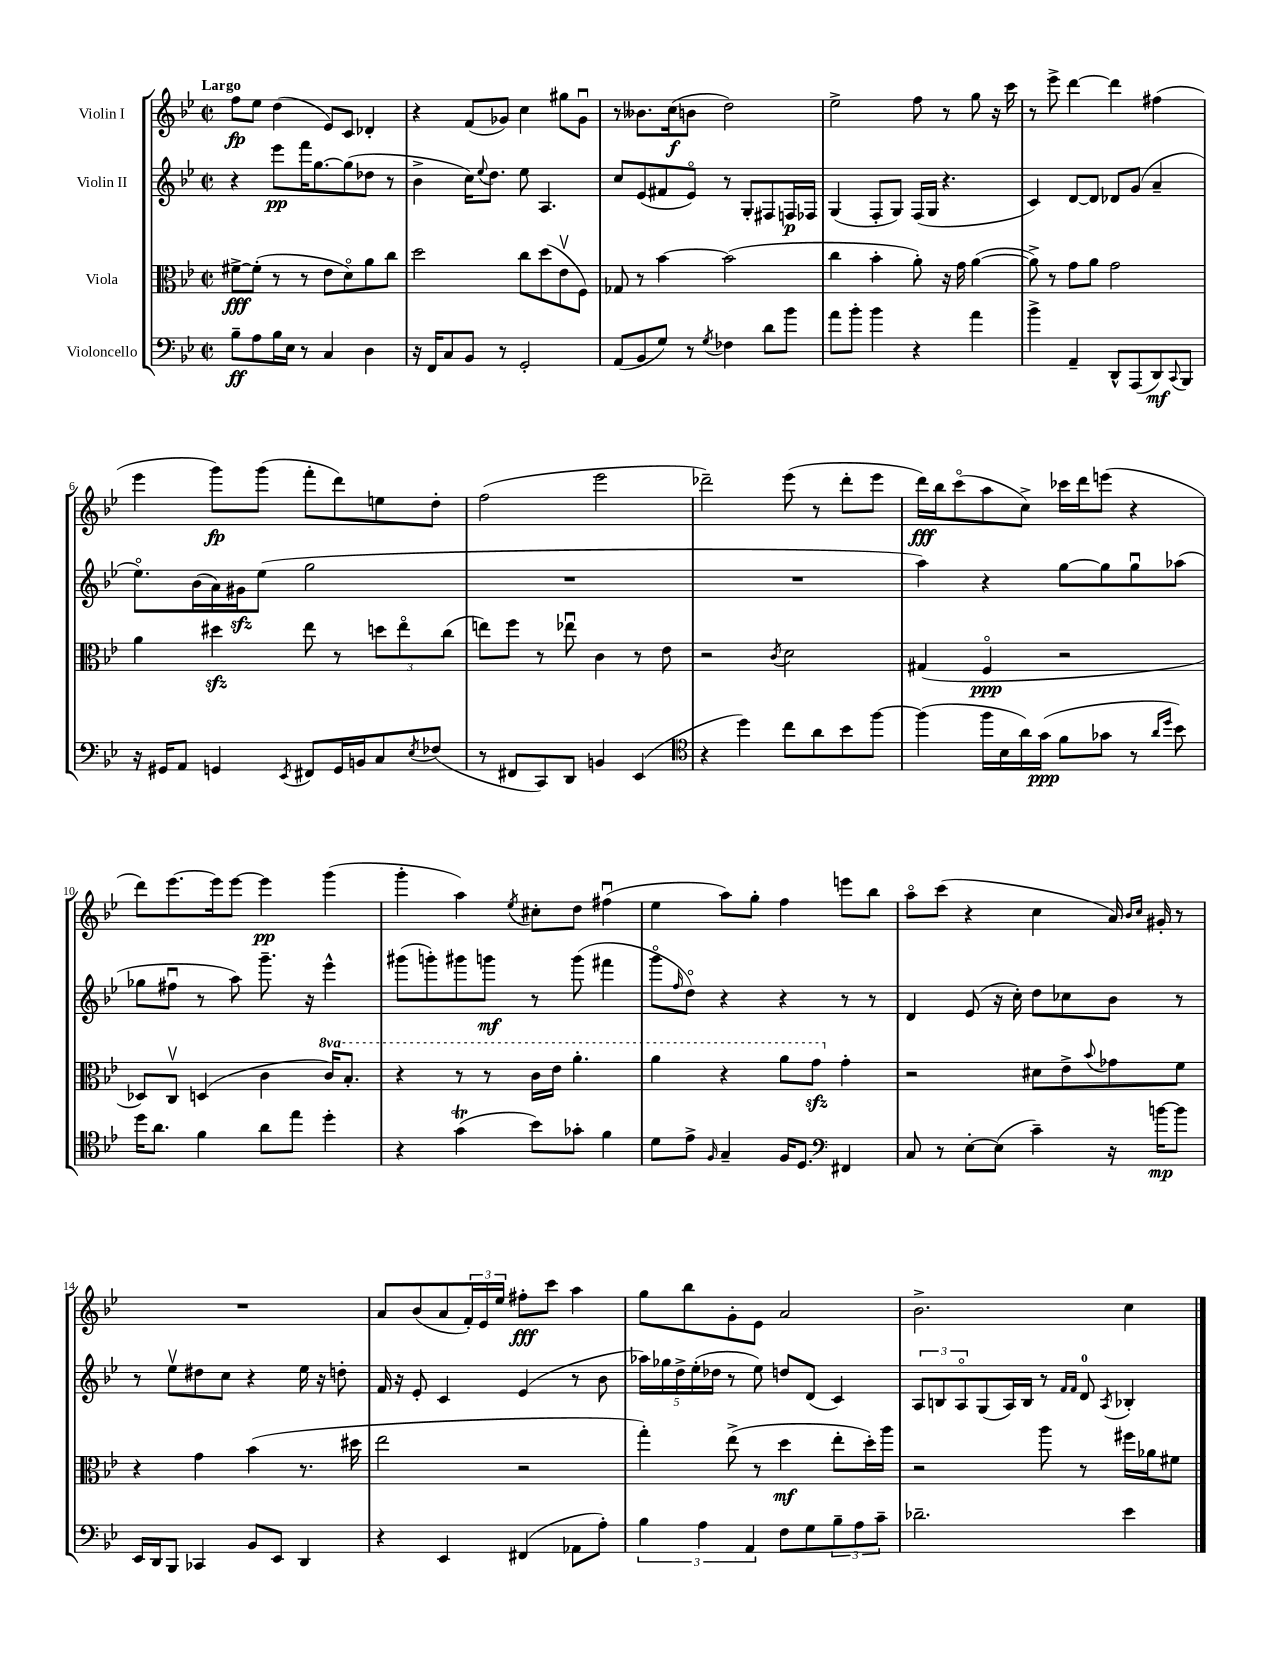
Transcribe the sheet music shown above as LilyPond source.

<<
\new StaffGroup <<
\new Staff = "s0" \with { instrumentName = "Violin I" } {
    \clef treble \key bes \major \defaultTimeSignature \time 2/2 \tempo "Largo"
    f''8\fp ees''8 d''4( ees'8) c'8 des'4-. |
    r4 f'8( ges'8) c''4 gis''8 ges'8\downbow |
    r8 beses'8. c''16\f( b'8 d''2) |
    ees''2-> f''8 r8 g''8 r16 c'''16 |
    r8 ees'''8-> d'''4~ d'''4 fis''4( |
    ees'''4 g'''8\fp) g'''8( f'''8-. d'''8) e''8 d''8-. |
    f''2( ees'''2 |
    des'''2--) ees'''8( r8 des'''8-. ees'''8 |
    d'''16\fff) bes''16 c'''8\flageolet( a''8 c''8->) ces'''16 d'''16 e'''8( r4 |
    d'''8) ees'''8.~ ees'''16 ees'''8~ ees'''4\pp g'''4( |
    g'''4-. a''4) \acciaccatura { ees''8 } cis''8-. d''8 fis''4\downbow( |
    ees''4 a''8) g''8-. f''4 e'''8 bes''8 |
    a''8\flageolet c'''8( r4 c''4 a'16) \grace { bes'16 c''16 } gis'16-. r8 |
    R1 |
    a'8 bes'8( a'8 \tuplet 3/2 { f'16-.) ees'16 ees''16 } fis''8-.\fff c'''8 a''4 |
    g''8 bes''8 g'8-. ees'8 a'2 |
    bes'2.-> c''4 \bar "|." |
}
\new Staff = "s1" \with { instrumentName = "Violin II" } {
    \clef treble \key bes \major \defaultTimeSignature \time 2/2
    r4 ees'''8\pp f'''16 g''8.~ g''8( des''8 r8 |
    bes'4-> c''16) \appoggiatura { ees''8 } d''8. ees''8 a4. |
    c''8 ees'8( fis'8 ees'8\flageolet) r8 g8-. fis8 f16\p fes16 |
    g4( f8-. g8) f16( g16 r4. |
    c'4) d'8~ d'8 des'8 g'8( a'4-- |
    ees''8.\flageolet) bes'16( a'16) gis'16\sfz ees''8( g''2 |
    R1 |
    R1 |
    a''4) r4 g''8~ g''8 g''8\downbow aes''8( |
    ges''8 fis''8\downbow r8 a''8) g'''8.-- r16 ees'''4-^ |
    gis'''8( g'''8-.) gis'''8 g'''8\mf r8 g'''8( fis'''4 |
    g'''8\flageolet \grace { f''16 } d''8\flageolet) r4 r4 r8 r8 |
    d'4 ees'8( r16 c''16-.) d''8 ces''8 bes'8 r8 |
    r8 ees''8\upbow dis''8 c''8 r4 ees''16 r16 d''8-. |
    f'16 r16 ees'8-. c'4 ees'4( r8 bes'8 |
    \tuplet 5/4 { aes''16) ges''16 d''16-> ees''16-.( des''16 } r8 ees''8) d''8 d'8( c'4) |
    \tuplet 3/2 { a8 b8 a8\flageolet } g8( a16) b16 r8 \grace { f'16 f'16 } d'8-0 \acciaccatura { a8 } bes4-. \bar "|." |
}
\new Staff = "s2" \with { instrumentName = "Viola" } {
    \clef alto \key bes \major \defaultTimeSignature \time 2/2 \set Staff.ottavationMarkups = #ottavation-simple-ordinals
    fis'8~->\fff fis'8-.( r8 r8 ees'8 d'8\flageolet) a'8 c''8 |
    d''2 c''8 d''8( ees'8\upbow f8) |
    ges8 r8 bes'4~ bes'2( |
    c''4 bes'4-. a'8-.) r16 g'16 a'4~( |
    a'8->) r8 g'8 a'8 g'2 |
    a'4 dis''4\sfz ees''8 r8 \tuplet 3/2 { d''8 ees''8\flageolet c''8( } |
    e''8) f''8 r8 ees''8\downbow c'4 r8 ees'8 |
    r2 \acciaccatura { c'8 } d'2 |
    gis4( f4\flageolet\ppp r2 |
    des8) c8\upbow d4( c'4 \ottava #1 c''16) bes'8.-. |
    r4 r8 r8 c''16 ees''16 a''4.-. |
    a''4 r4 a''8 g''8\sfz \ottava #0 g'4-. |
    r2 dis'8 ees'8-> \appoggiatura { bes'8 } ges'8 f'8 |
    r4 g'4 bes'4( r8. dis''16 |
    ees''2 r2 |
    g''4-.) ees''8->( r8 d''4\mf ees''8-. d''16-.) a''16 |
    r2 a''8 r8 fis''16 aes'16 fis'8 \bar "|." |
}
\new Staff = "s3" \with { instrumentName = "Violoncello" } {
    \clef bass \key bes \major \defaultTimeSignature \time 2/2
    bes8--\ff a8 bes16 ees16 r8 c4 d4 |
    r16 f,16 c8 bes,8 r8 g,2-. |
    a,8( bes,8 g8) r8 \acciaccatura { g8 } fes4 d'8 bes'8 |
    a'8 bes'8-. bes'4 r4 a'4 |
    bes'4-> a,4-- d,8-^ a,,8( d,8\mf) \appoggiatura { c,8 } bes,,8 |
    r16 gis,16 a,8 g,4 \acciaccatura { ees,8 } fis,8 g,16 b,16 c8 \acciaccatura { ees8 } fes8( |
    r8 fis,8 c,8) d,8 b,4 ees,4( |
    \clef tenor r4 d''4) c''8 a'8 bes'8 f''8~ |
    f''4( f''16 bes16 a'16) g'16\ppp( f'8 ges'8 r8 \grace { a'16 d''16 } bes'8) |
    d''16 a'8. f'4 a'8 ees''8 d''4-. |
    r4 g'4\trill( bes'8) ges'8-. f'4 |
    d'8 ees'8-> \grace { f16 } g4-- f16 d8. \clef bass fis,4 |
    c8 r8 ees8~-. ees8( c'4--) r16 b'16~\mp b'8 |
    ees,16 d,16 bes,,8 ces,4 bes,8 ees,8 d,4 |
    r4 ees,4 fis,4( aes,8 a8-.) |
    \tuplet 3/2 { bes4 a4 a,4 } f8 g8 \tuplet 3/2 { bes8-- a8 c'8-- } |
    des'2.-- ees'4 \bar "|." |
}
>>
>>
